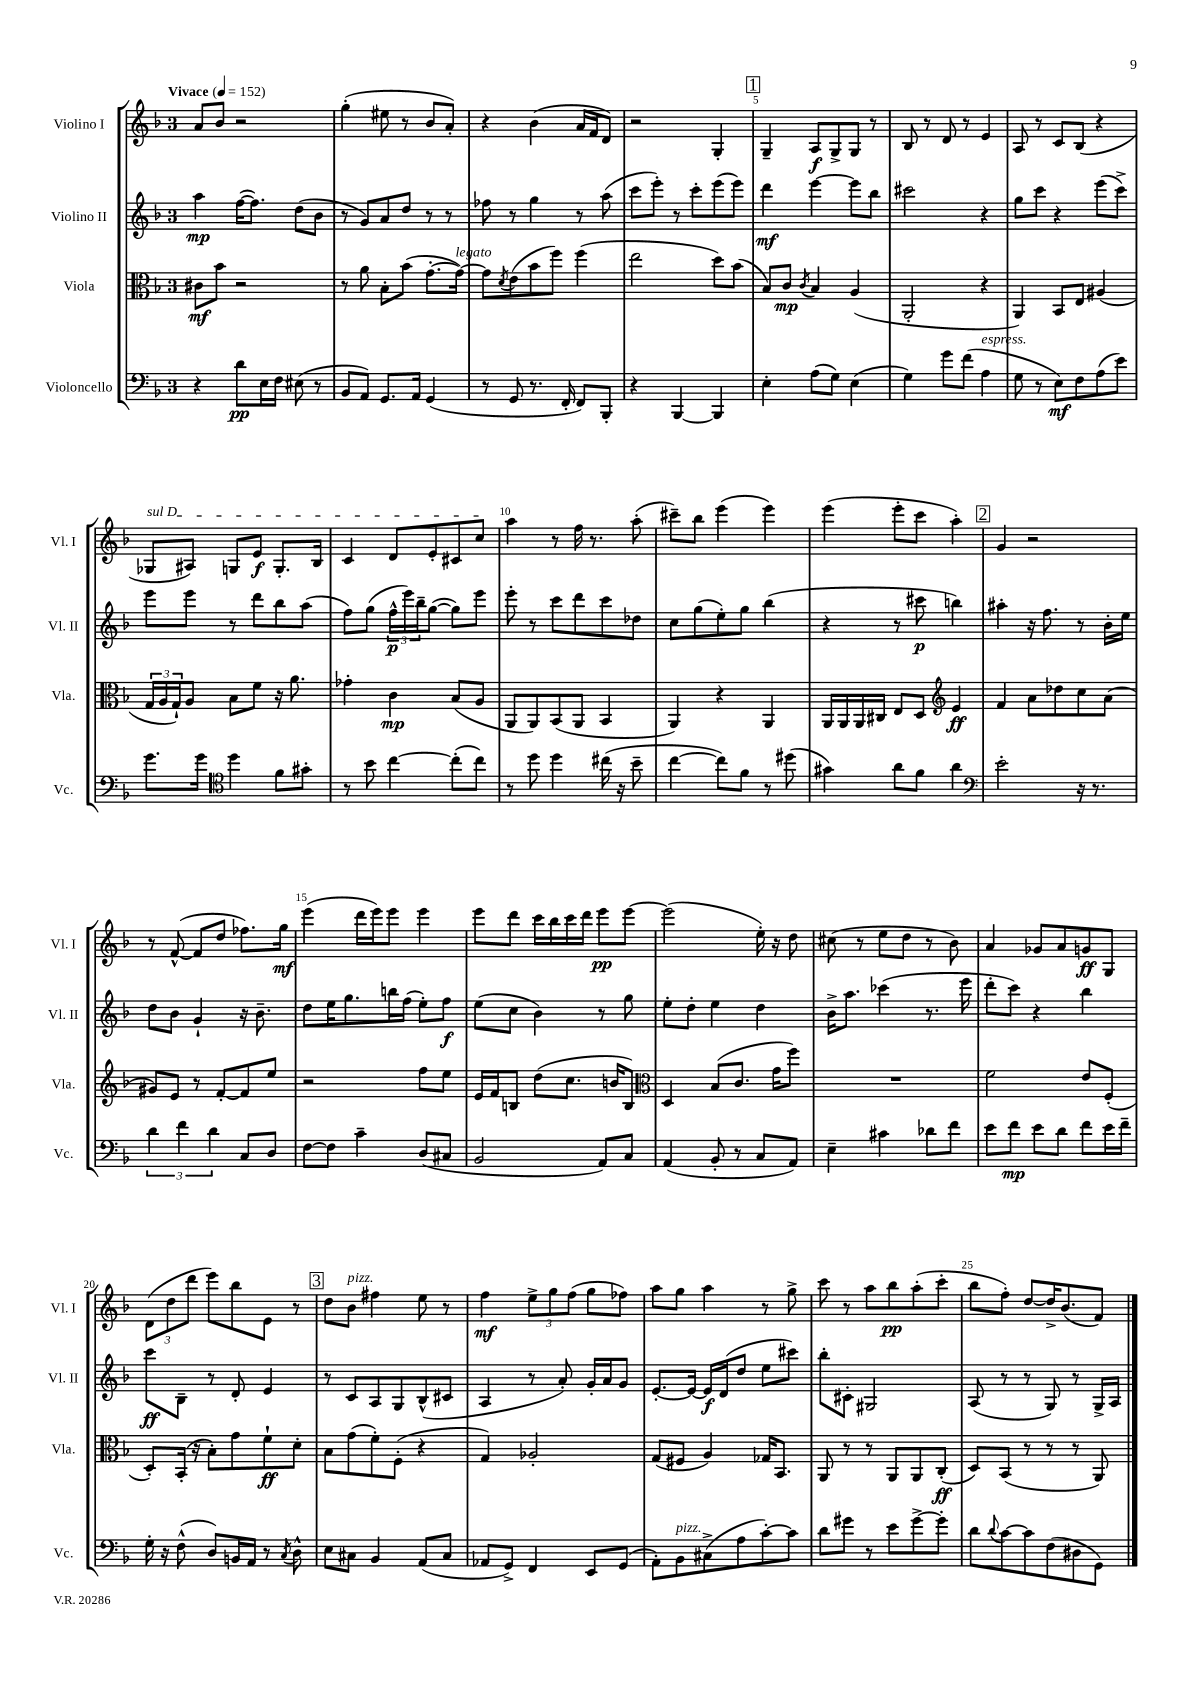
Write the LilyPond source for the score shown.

<<
\new StaffGroup <<
\new Staff = "s0" \with { instrumentName = "Violino I" shortInstrumentName = "Vl. I" } {
    \clef treble \key f \major \once \override Staff.TimeSignature.style = #'single-digit \time 3/4 \tempo "Vivace" 4 = 152
    a'8 bes'8 r2 |
    g''4-.( eis''8 r8 bes'8 a'8-.) |
    r4 bes'4( a'16 f'16 d'8) |
    r2 g4-. |
    \mark \markup { \box "1" } g4-- a8\f g8-> g8 r8 |
    bes8 r8 d'8 r8 e'4 |
    a8 r8 c'8 bes8( r4 |
    \once \override TextSpanner.bound-details.left.text = \markup { \italic "sul D" } ges8\startTextSpan ais8) g8 e'8\f g8.-. bes16 |
    c'4 d'8 e'8-. cis'8 c''8\stopTextSpan |
    a''4 r8 f''16 r8. a''8-.( |
    cis'''8--) bes''8 e'''4( e'''4) |
    e'''4( e'''8-. c'''8 a''4-.) |
    \mark \markup { \box "2" } g'4 r2 |
    r8 f'8~-^( f'8 d''8 fes''8.) g''16\mf |
    e'''4( d'''16 e'''16) e'''8 e'''4 |
    e'''8 d'''8 c'''16 bes''16 c'''16 d'''16 e'''8\pp e'''8~ |
    e'''2( e''16-.) r16 d''8 |
    cis''8( r8 e''8 d''8 r8 bes'8) |
    a'4 ges'8 a'8 g'8\ff g8 |
    \tuplet 3/2 { d'8( d''8 d'''8 } e'''8) bes''8 e'8 r8 |
    \mark \markup { \box "3" } d''8 bes'8^\markup { \italic "pizz." } fis''4 e''8 r8 |
    f''4\mf \tuplet 3/2 { e''8-> g''8 f''8( } g''8 fes''8) |
    a''8 g''8 a''4 r8 g''8-> |
    c'''8 r8 a''8 bes''8\pp a''8-.( c'''8-. |
    bes''8 f''8-.) d''8~ d''16-> bes'8.( f'8) \bar "|." |
}
\new Staff = "s1" \with { instrumentName = "Violino II" shortInstrumentName = "Vl. II" } {
    \clef treble \key f \major \once \override Staff.TimeSignature.style = #'single-digit \time 3/4
    a''4\mp f''16~( f''8.) d''8( bes'8 |
    r8 g'8) a'8 d''8 r8 r8 |
    fes''8 r8 g''4 r8 a''8( |
    c'''8 e'''8-.) r8 c'''8-. e'''8( e'''8) |
    \mark \markup { \box "1" } d'''4\mf e'''4~ e'''8 bes''8 |
    cis'''2 r4 |
    g''8 c'''8 r4 e'''8( c'''8->) |
    e'''8 e'''8 r8 d'''8 bes''8 a''8( |
    f''8) g''8( \tuplet 3/2 { f''16-^\p e'''16) bes''16-- } g''8~( g''8) e'''8 |
    e'''8-. r8 c'''8 d'''8 c'''8 des''8 |
    c''8 g''8( e''8-.) g''8 bes''4( |
    r4 r8 cis'''8\p b''4) |
    \mark \markup { \box "2" } ais''4-. r16 f''8. r8 bes'16-. e''16 |
    d''8 bes'8 g'4-! r16 bes'8.-- |
    d''8 e''16 g''8. b''16 f''16( e''8-.) f''8\f |
    e''8( c''8 bes'4) r8 g''8 |
    e''8-. d''8-. e''4 d''4 |
    bes'16-> a''8. ces'''4( r8. e'''16 |
    d'''8-. c'''8) r4 bes''4 |
    c'''8\ff bes8-- r8 d'8-. e'4 |
    \mark \markup { \box "3" } r8 c'8 a8 g8 bes8-^( cis'8 |
    a4 r8 a'8-.) g'16-. a'16 g'8 |
    e'8.~-. e'16~ e'16\f d'16( d''8 e''8 cis'''8) |
    bes''8-. cis'8-. gis2 |
    a8( r8 r8 g8) r8 g16-> a16 \bar "|." |
}
\new Staff = "s2" \with { instrumentName = "Viola" shortInstrumentName = "Vla." } {
    \clef alto \key f \major \once \override Staff.TimeSignature.style = #'single-digit \time 3/4
    cis'8\mf bes'8 r2 |
    r8 a'8 bes8-. bes'8( g'8.~-. g'16~^\markup { \italic "legato" }) |
    g'8 \acciaccatura { d'8 } e'8( bes'8 f''8) f''4( |
    e''2 d''8) bes'8( |
    \mark \markup { \box "1" } bes8) c'8\mp \acciaccatura { c'8 } bes4 a4( |
    a,2-. r4 |
    a,4) bes,8 e8 ais4( |
    \tuplet 3/2 { g16 a16 g16-!) } a8 bes8 f'8 r16 a'8. |
    ges'4-. c'4\mp bes8( a8 |
    a,8 a,8) bes,8( a,8 bes,4 |
    a,4) r4 a,4 |
    a,16 a,16 a,16 cis16 e8 d8 \clef treble e'4\ff |
    \mark \markup { \box "2" } f'4 a'8 des''8 c''8 a'8( |
    gis'8) e'8 r8 f'8~-. f'8 e''8 |
    r2 f''8 e''8 |
    e'16 f'16 b8 d''8( c''8. b'16 b8) |
    \clef alto d4 bes8( c'8. g'16 f''8) |
    R2. |
    f'2 e'8 f8-.( |
    d8-.) bes,16-.( r16 bes8-.) g'8 f'8-!\ff d'8-. |
    \mark \markup { \box "3" } bes8 g'8( f'8-.) f8-.( r4 |
    g4) aes2-. |
    g8( fis8 a4) ges16 bes,8. |
    a,8 r8 r8 a,8 a,8 c8-.\ff( |
    d8) bes,8( r8 r8 r8 a,8) \bar "|." |
}
\new Staff = "s3" \with { instrumentName = "Violoncello" shortInstrumentName = "Vc." } {
    \clef bass \key f \major \once \override Staff.TimeSignature.style = #'single-digit \time 3/4
    r4 d'8\pp e16 f16 eis8( r8 |
    bes,8 a,8) g,8. a,16 g,4( |
    r8 g,8 r8. f,16-. f,8) bes,,8-. |
    r4 bes,,4~ bes,,4 |
    \mark \markup { \box "1" } e4-. a8( g8) e4( |
    g4) g'8 f'8( a4^\markup { \italic "espress." } |
    g8 r8 e8\mf) f8 a8( e'8) |
    g'8. g'16 \clef tenor d''4 f'8 gis'8-. |
    r8 bes'8 c''4~ c''8-.( c''8) |
    r8 d''8 d''4 cis''16( r16 bes'8-- |
    c''4~ c''8) f'8 r8 dis''8( |
    gis'4) a'8 f'8 a'4 |
    \mark \markup { \box "2" } \clef bass e'2-. r16 r8. |
    \tuplet 3/2 { d'4 f'4 d'4 } c8 d8 |
    f8~ f8 c'4-- d8( cis8 |
    bes,2 a,8) c8 |
    a,4( bes,8-. r8 c8 a,8) |
    e4-- cis'4 des'8 f'8 |
    e'8 f'8\mp e'8 d'8 f'8 e'16 f'16-- |
    g16-. r16 f8-^( d8) b,16 a,16 r8 \acciaccatura { c8 } d8-^ |
    \mark \markup { \box "3" } e8 cis8 bes,4 a,8( cis8 |
    aes,8 g,8->) f,4 e,8 g,8( |
    a,8-.) bes,8^\markup { \italic "pizz." } cis8->( a8 c'8~-.) c'8 |
    d'8 gis'8 r8 e'8 gis'8~-> gis'8-. |
    d'8 \appoggiatura { d'8 } c'8~ c'8 f8( dis8 g,8) \bar "|." |
}
>>
>>
\layout { \context { \Score \override BarNumber.break-visibility = ##(#f #t #t) barNumberVisibility = #(every-nth-bar-number-visible 5) } }
